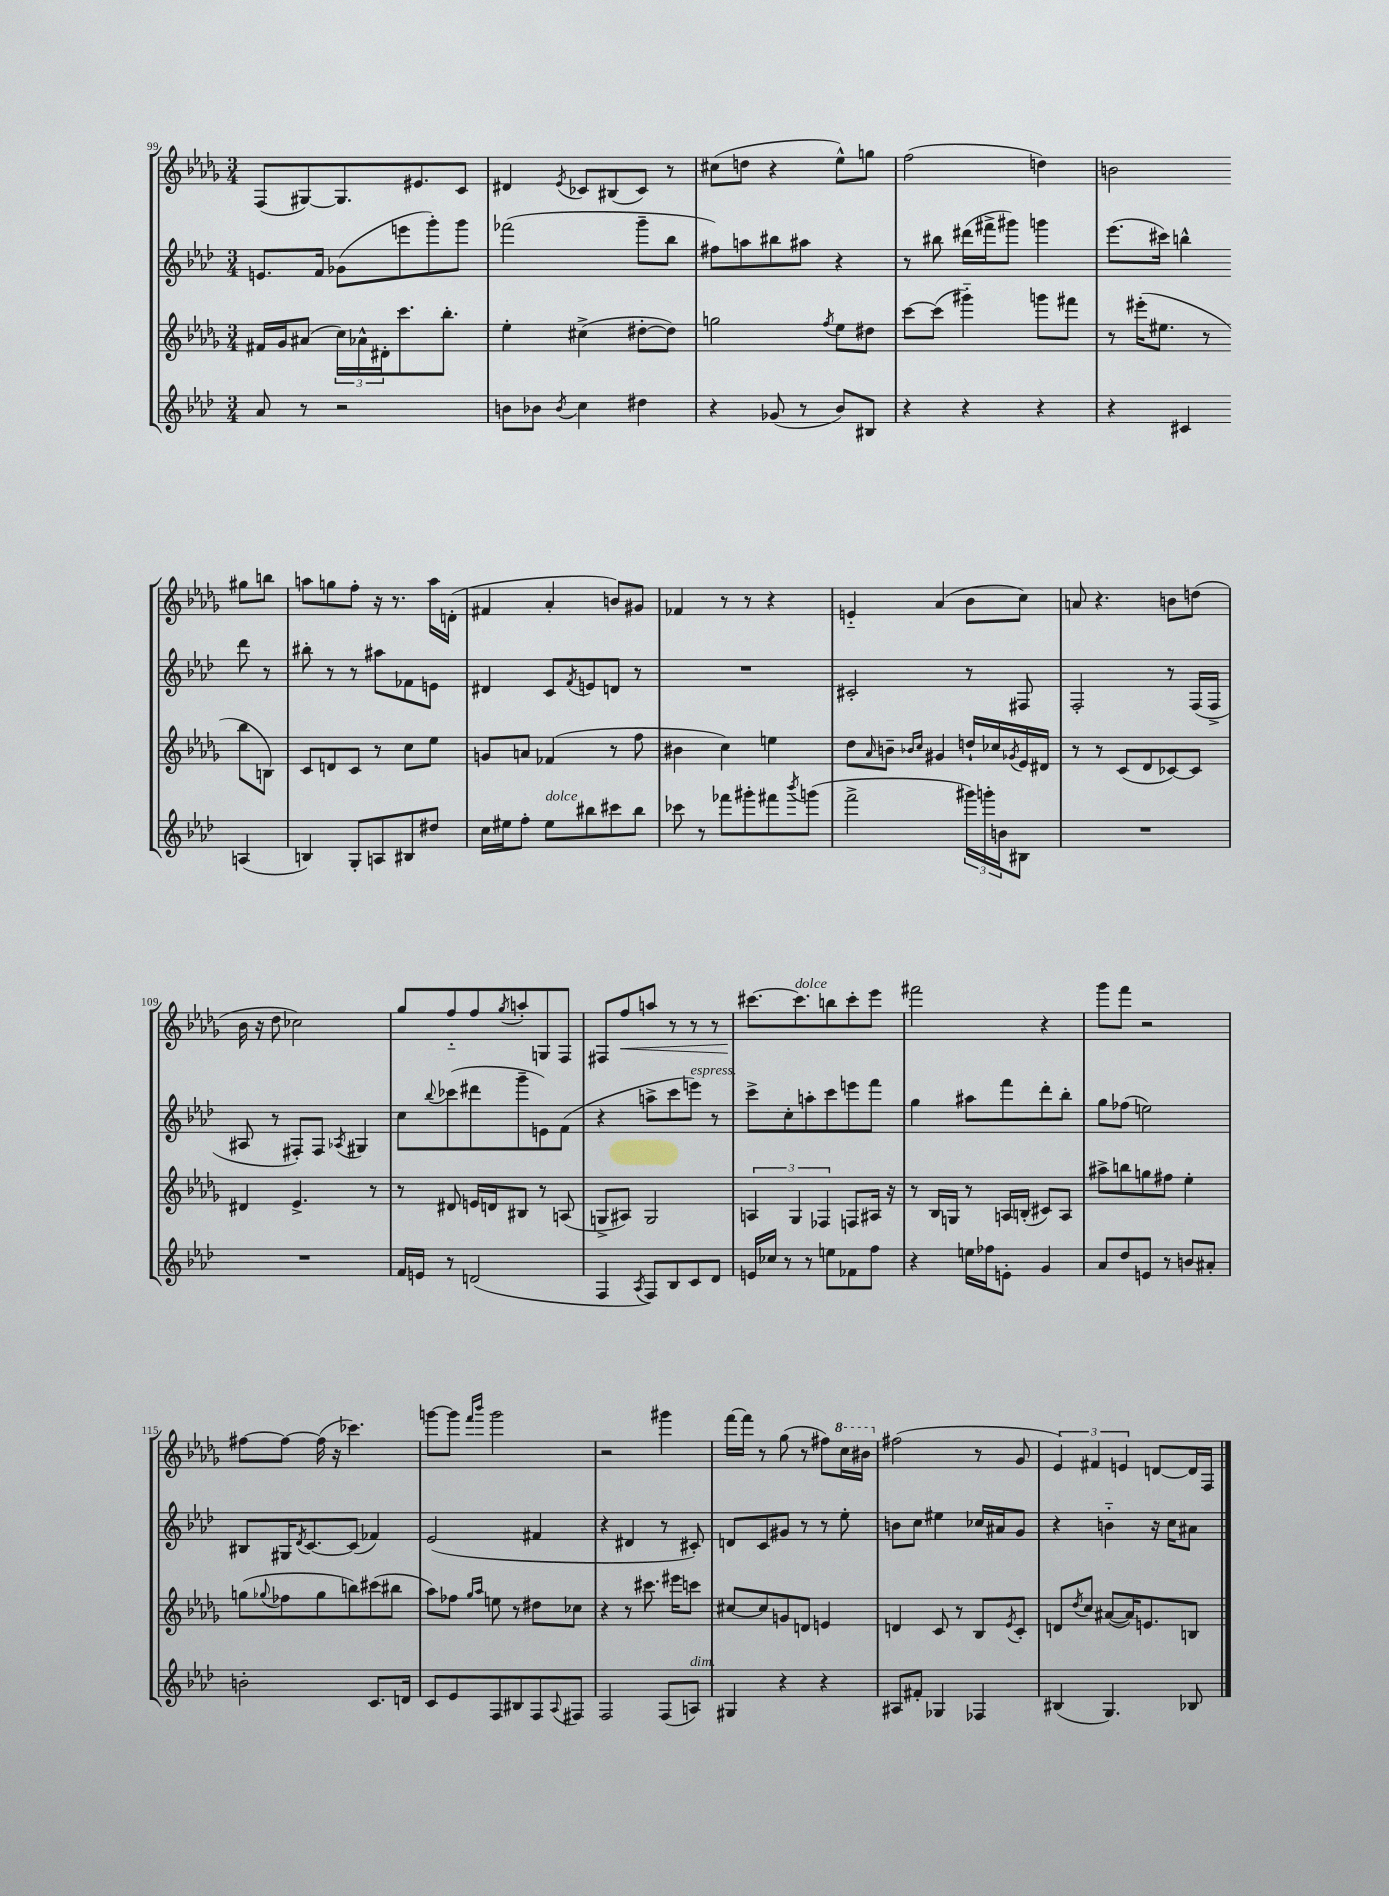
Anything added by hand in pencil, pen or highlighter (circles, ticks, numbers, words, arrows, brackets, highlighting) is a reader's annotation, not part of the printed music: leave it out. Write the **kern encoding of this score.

**kern	**kern	**kern	**kern	**dynam
*part4	*part3	*part2	*part1	*part1
*staff4	*staff3	*staff2	*staff1	*staff1
*clefG2	*clefG2	*clefG2	*clefG2	*
*k[b-e-a-d-]	*k[b-e-a-d-g-]	*k[b-e-a-d-]	*k[b-e-a-d-g-]	*
*M3/4	*M3/4	*M3/4	*M3/4	*
=99	=99	=99	=99	=99
8a-/	16f#X/LL	8.en/L	(8F/L	.
.	16g-/J	.	.	.
8r	(8a#X/J	.	[8G#X/)	.
.	.	16f/Jk	.	.
2r	24cc\LL)	(8g-X\L	8.G#/]	.
.	24a-X^^\	.	.	.
.	24d#X'\J	.	.	.
.	8.ccc\	8eeen\	.	.
.	.	.	8.e#X/	.
.	.	8ggg'\)	.	.
.	8.bb-'\J	.	.	.
.	.	8ggg\J	8c/J	.
=100	=100	=100	=100	=100
8bn\L	4ee-'\	(2fff-X\	4d#X/	.
8b-X\J	.	.	.	.
8qb-/	.	.	8qe-/	.
4cc\	(4cc#X^\	.	8c-X/L	.
.	.	.	(8B#X/	.
4dd#X\	[8dd#X'\L	8ggg~\L	8c-/J)	.
.	8dd#\J])	8bb-\J	8r	.
=101	=101	=101	=101	=101
4r	2ggn\	8ff#X\L)	(8cc#X\L	.
.	.	8aan\	8ddn\J	.
(8g-X/	.	8bb#X\	4r	.
8r	.	8aa#X\J	.	.
.	8qff/	.	.	.
8b-/L)	8ee-\L	4r	8ee-^^\L)	.
8B#X/J	8dd#X\J	.	8ggn\J	.
=102	=102	=102	=102	=102
4r	[8ccc\L	8r	(2ff\	.
.	(8ccc\J]	8bb#X\	.	.
4r	4ggg#X\)	(16ddd#X\LL	.	.
.	.	16fff#X^\J	.	.
.	.	8ggg#X\J)	.	.
4r	8gggn\L	4gggn\	4ddn\)	.
.	8fff#X\J	.	.	.
=103	=103	=103	=103	=103
4r	8r	(8.eee-\L	2bn\	.
.	(16eee#X'\KL	.	.	.
.	8.ee#X\J	16ccc#X\Jk)	.	.
4c#X/	.	4bbn^^\	.	.
.	8r	.	.	.
(4An/	8bb-\L	8ddd-\	8gg#X\L	.
.	8Bn\J)	8r	8bbn\J	.
!!LO:LB:g=z
=104	=104	=104	=104	=104
4Bn/)	8c/L	8bb#X'\	8aan\L	.
.	8dn/	8r	8ggn\	.
8G'/L	8c/J	8r	8ff'\J	.
8An/	8r	8aa#X\L	16r	.
.	.	.	8.r	.
8B#X/	8cc\L	8f-X\	.	.
8dd#X/J	8ee-\J	8en\J	16aa\LL	.
.	.	.	(16dn'\JJ	.
=105	=105	=105	=105	=105
16cc\LL	8gn/L	4d#X/	4f#X/	.
16ee#X\J	.	.	.	.
8ff'\J	8an/J	.	.	.
!LO:TX:a:i:t=dolce	!	!	!	!
8ee#\L	(4f-X/	8c/L	4a-'/	.
.	.	8qf/	.	.
8bb#X\	.	8en/	.	.
8ccc#X\	8r	8dn/J	8bn/L)	.
8bb#\J	8ff\	8r	8g#X/J	.
=106	=106	=106	=106	=106
8ccc-X\	4b#X\	2.r	4f-X/	.
8r	.	.	.	.
8fff-X\L	4cc\)	.	8r	.
8ggg#X'\	.	.	8r	.
8fff#X\	4een\	.	4r	.
8qbbb-/	.	.	.	.
(8gggn\J	.	.	.	.
=107	=107	=107	=107	=107
2fff^\	8dd-\L	2c#X'/	4en/	.
.	16qqa-/	.	.	.
.	8bn~\J	.	.	.
.	16qqb-X/LL	.	.	.
.	16qqcc/JJ	.	.	.
.	4g#X/	.	(4a-/	.
24ggg#X\LL)	16ddn`/LL	8r	8b-\L	.
24gggn'\	.	.	.	.
.	16cc-X/	.	.	.
24bn\J	.	.	.	.
.	8qg-X/	.	.	.
8B#X\J	16e-/	8F#X/	8cc\J)	.
.	16d#X/JJ	.	.	.
=108	=108	=108	=108	=108
2.r	8r	2F'/	8an/	.
.	8r	.	4.r	.
.	(8c/L	.	.	.
.	8d-/	.	.	.
.	[8c-X/)	8r	8bn\L	.
.	8c-/J]	(16F/LL	(8ddn\J	.
.	.	16F^/JJ	.	.
!!LO:LB:g=z
=109	=109	=109	=109	=109
2.r	4d#X/	8A#X/	16b-\	.
.	.	.	16r	.
.	.	8r	8dd-\	.
.	4.e-^/	8F#X'/L)	2cc-X\)	.
.	.	8F#/J	.	.
.	.	8qA-X/	.	.
.	.	4G#X/	.	.
.	8r	.	.	.
=110	=110	=110	=110	=110
16f/LL	8r	8cc\L	8gg-/L	.
16en/JJ	.	.	.	.
.	.	8qqbb-/	.	.
8r	8d#X/	(8ccc-X\	8ff/	.
(2dn/	16en/LL	8ddd#X\	8ff/	.
.	16dn/J	.	.	.
.	.	.	8qgg-/	.
.	8B#X/J	8ggg~\	8aan'/	.
.	8r	8en\)	8Gn/	.
.	(8An/	(8f\J	8F/J	.
=111	=111	=111	=111	=111
4F/	8Gn^/L	4r	8F#X/L	.
!	!	!	!	!LO:HP:b
.	8A#X/J)	.	8ff/	<
8qA-/	.	.	.	.
8F/L)	2G/	8aan^\L	8aan/J	.
8B-/	.	8ccc\	8r	.
!	!	!LO:TX:a:i:t=espress.	!	!
8c/	.	8eeen\J)	8r	.
8d-/J	.	8r	8r	.
=112	=112	=112	=112	=112
16en/LL	6An/	8ccc^\L	[8.ccc#X\L	.
16cc-X/JJ	.	.	.	.
8r	.	8cc'\	.	.
.	6G-/	.	.	.
!	!	!	!LO:TX:a:i:t=dolce	!
.	.	.	8.ccc#\]	[
8r	.	8aan'\	.	.
.	6F-X/	.	.	.
8een\L	.	8ccc\	8bbn\	.
8f-X\	8Fn/L	8eeen\	8ccc#'\	.
8ff\J	16A#X/Jk	8fff\J	8eee-\J	.
.	16r	.	.	.
=113	=113	=113	=113	=113
4r	8r	4gg\	2fff#X\	.
.	16B-/LL	.	.	.
.	16Gn/JJ	.	.	.
16een\LL	8r	8aa#X\L	.	.
16ff-X\J	.	.	.	.
8en'\J	16An/LL	8fff\	.	.
.	(16Bn'/JJ	.	.	.
4g/	8c#X/L)	8ddd-'\	4r	.
.	8A/J	8bb-'\J	.	.
=114	=114	=114	=114	=114
8a-/L	8aa#X^\L	8gg\L	8ggg-\L	.
8dd-/	8bbn\	(8ff-X\J	8fff\J	.
8en/J	8ggn\	2een\)	2r	.
8r	8ff#X\J	.	.	.
8bn/L	4ee-'\	.	.	.
8a#X'/J	.	.	.	.
!!LO:LB:g=z
=115	=115	=115	=115	=115
2bn'\	(8ggn\L	8B#X/L	[8ff#X\L	.
.	8qqgg-X/	.	.	.
.	8ff-X\	16G#X/K	8ff#\J_	.
.	.	8qd-/	.	.
.	.	[8.c/	.	.
.	8gg-\	.	(16ff#\]	.
.	.	.	16r	.
.	8bbn\)	(8c/J]	4.ccc-X\)	.
8.c/L	(8ccc#X\	4f-X/)	.	.
.	8bb#X\J	.	.	.
16dn/Jk	.	.	.	.
=116	=116	=116	=116	=116
8c/L	8aa-\L)	(2e-/	[8gggn\L	.
8e-/	8ff-X\J	.	8ggg\J]	.
.	16qqgg-/LL	.	16qqfff/LL	.
.	16qqaa-/JJ	.	16qqbbb-/JJ	.
8F/	8een\	.	2ggg\	.
8B#X/	8r	.	.	.
8F/	8dd#X\L	4f#X/	.	.
8qqA-/	.	.	.	.
8F#X/J	8cc-X\J	.	.	.
=117	=117	=117	=117	=117
2F/	4r	4r	2r	.
.	8r	4d#X/	.	.
.	8.ccc#X\	.	.	.
(8F/L	.	8r	4ggg#X\	.
.	16eee#X\KL	.	.	.
!LO:TX:a:i:t=dim.	!	!	!	!
8An/J)	8cccn\J	8c#X'/)	.	.
=118	=118	=118	=118	=118
4G#X/	[8cc#X/L	8dn/L	[16fff\LL	.
.	.	.	16fff\JJ]	.
.	8cc#/]	8c/	8r	.
4r	8gn/	8g#X/J	(8gg-\	.
.	8dn/J	8r	8r	.
4r	4en/	8r	8ff#X\L)	.
*	*	*	*8va	*
.	.	8ee-'\	16ccc\L	.
.	.	.	16bb#X\JJ	.
=119	=119	=119	=119	=119
*	*	*	*X8va	*
8A#X/L	4dn/	8bn\L	(2ff#X\	.
8f#X'/J	.	8cc\J	.	.
4G-X/	8c/	4ee#X\	.	.
.	8r	.	.	.
4F-X/	8B-/L	16cc-X/LL	8r	.
.	.	16a#X/J	.	.
.	8qe-/	.	.	.
.	8c'/J	8g/J	8g-/	.
=120	=120	=120	=120	=120
(4B#X/	8dn/L	4r	6e-/)	.
.	8qdd-/	.	.	.
.	8cc/J	.	.	.
.	.	.	6f#X/	.
4.G/)	([8a#X/L	4bn\	.	.
.	.	.	6en/	.
.	16a#/K])	.	.	.
.	8.en/	.	.	.
.	.	16r	[8dn/L	.
.	.	16cc\KL	.	.
8B-X/	8Bn/J	8a#X\J	16d/L]	.
.	.	.	16F/JJ	.
==	==	==	==	==
*-	*-	*-	*-	*-
